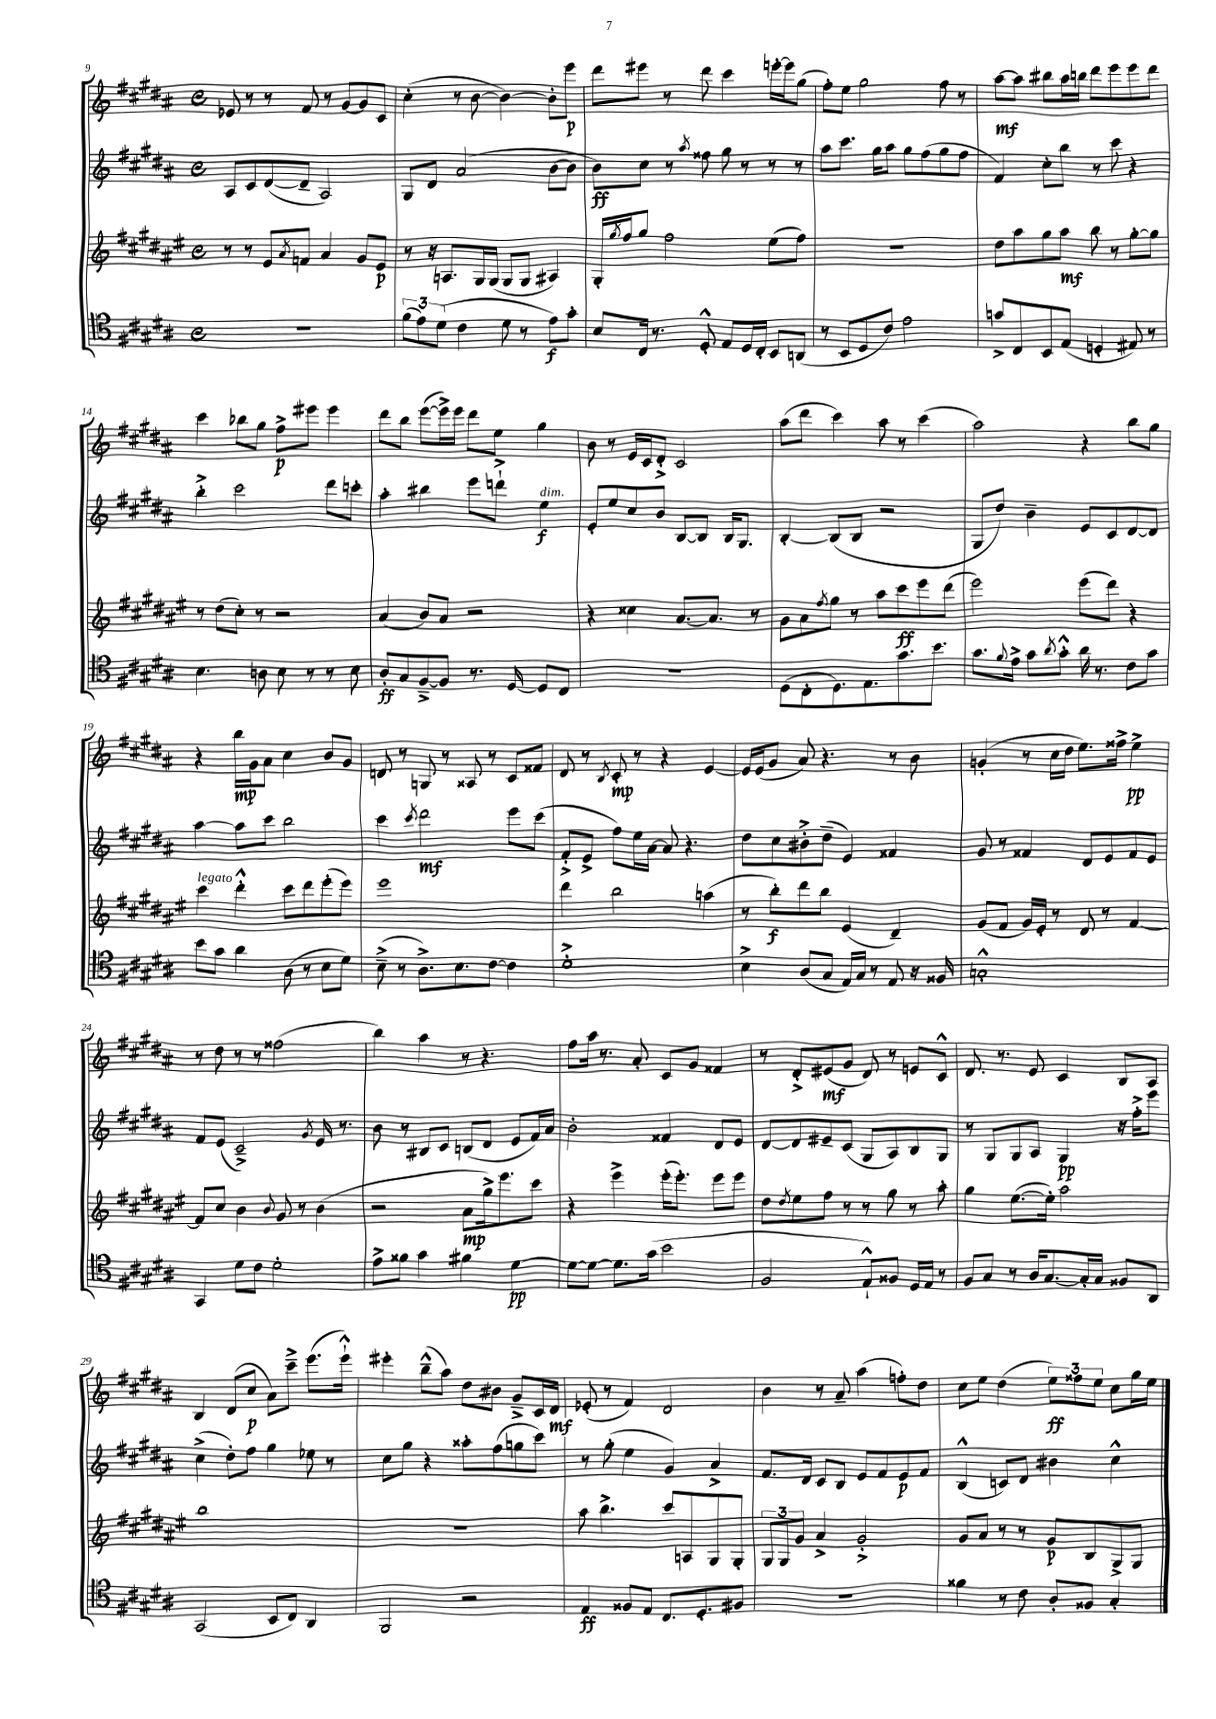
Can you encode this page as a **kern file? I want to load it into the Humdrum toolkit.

**kern	**dynam	**kern	**dynam	**kern	**dynam	**kern	**dynam
*part4	*part4	*part3	*part3	*part2	*part2	*part1	*part1
*staff4	*staff4	*staff3	*staff3	*staff2	*staff2	*staff1	*staff1
*clefC4	*	*clefG2	*	*clefG2	*	*clefG2	*
*k[f#c#g#d#a#]	*	*k[f#c#g#d#a#e#]	*	*k[f#c#g#d#a#]	*	*k[f#c#g#d#a#]	*
*M4/4	*	*M4/4	*	*M4/4	*	*M4/4	*
*met(c)	*	*met(c)	*	*met(c)	*	*met(c)	*
=9	=9	=9	=9	=9	=9	=9	=9
1r	.	8r	.	8A#/L	.	8e-X/	.
.	.	8r	.	8c#/	.	8r	.
.	.	8e#/L	.	([8d#/	.	8r	.
.	.	8qa#/	.	.	.	.	.
.	.	8fn/J	.	8d#~/J]	.	8f#/	.
.	.	4a#/	.	2A#/)	.	8r	.
.	.	.	.	.	.	[8g#/L	.
.	.	8g#/L	.	.	.	8g#/]	.
.	.	8e#/J	p	.	.	8c#/J	.
=10	=10	=10	=10	=10	=10	=10	=10
(12f#\L	.	8r	.	8G#/L	.	(4cc#'\	.
12e\)	.	.	.	.	.	.	.
.	.	16r	.	8d#/J	.	.	.
(12d#\J	.	.	.	.	.	.	.
.	.	8.An/L	.	.	.	.	.
4c#\	.	.	.	(2a#/	.	8r	.
.	.	16G#/L	.	.	.	[8b\	.
.	.	(16G#/JJ	.	.	.	.	.
8d#\	.	8G#/L	.	.	.	4b\_)	.
8r	.	8G#/J	.	.	.	.	.
8e\L)	f	4A#X/)	.	[8b\L	.	8b'\L]	.
8g#'\J	.	.	.	8b\J]	.	8eee\J	p
=11	=11	=11	=11	=11	=11	=11	=11
8B/L	.	16G#'/LL	.	8b\L)	ff	8ddd#\L	.
.	.	8qgg#/	.	.	.	.	.
.	.	16ff#/J	.	.	.	.	.
16C#/Jk	.	8gg#/J	.	8cc#\J	.	8eee#X\J	.
8.r	.	.	.	.	.	.	.
.	.	2ff#\	.	8r	.	8r	.
.	.	.	.	8qaa#/	.	.	.
8D#'^^/	.	.	.	8ff##X\	.	8ddd#\	.
8E/L	.	.	.	8gg#\	.	4ccc#\	.
16D#/L	.	.	.	8r	.	.	.
16C#'/JJ	.	.	.	.	.	.	.
8BB/L	.	(8ee#\L	.	8r	.	[16eeen'\LL	.
.	.	.	.	.	.	16eee\J]	.
(8AAn/J	.	8ff#\J)	.	8r	.	(8gg#\J	.
=12	=12	=12	=12	=12	=12	=12	=12
8r	.	1r	.	8aa#\L	.	8ff#'\L)	.
8BB/L	.	.	.	8.ccc#\J	.	8ee\J	.
8D#/	.	.	.	.	.	2gg#\	.
.	.	.	.	16gg#\KL	.	.	.
8c#/J)	.	.	.	8aa#\J	.	.	.
2e\	.	.	.	8gg#\L	.	.	.
.	.	.	.	(8ff#\	.	.	.
.	.	.	.	8gg#\	.	8ff#\	.
.	.	.	.	8ff#\J	.	8r	.
=13	=13	=13	=13	=13	=13	=13	=13
8gn^/L	.	8dd#\L	.	4f#/)	.	[8aa#\L	mf
8C#/	.	8aa#\	.	.	.	8aa#\J]	.
8BB/	.	8gg#\	.	8cc#'\L	.	8bb#X\L	.
(8E/J	.	8aa#\J	mf	8bb\J	.	16aa#\L	.
.	.	.	.	.	.	16bbn\JJ	.
4Dn'/	.	8bb\	.	8r	.	8ddd#\L	.
.	.	8r	.	8ccc#\	.	8eee\	.
8E#X/)	.	[8gg#'\L	.	4r	.	8eee\	.
8r	.	8gg#\J]	.	.	.	8ddd#\J	.
!!LO:LB:g=z
=14	=14	=14	=14	=14	=14	=14	=14
4.B\	.	8r	.	4bb'^\	.	4ccc#\	.
.	.	(8dd#\L	.	.	.	.	.
.	.	8cc#'\J)	.	2ccc#\	.	8bb-X\L	.
8An\	.	8r	.	.	.	8gg#\J	.
8B\	.	2r	.	.	.	8ff#^\L	p
8r	.	.	.	.	.	8eee#X\J	.
8r	.	.	.	8ddd#\L	.	4eee#\	.
8B\	.	.	.	8cccn'\J	.	.	.
=15	=15	=15	=15	=15	=15	=15	=15
8A#'/L	ff	(4a#/	.	4aa#'\	.	8ddd#\L	.
8G#/	.	.	.	.	.	8bb\J	.
[8F#~^/	.	8b/L)	.	4bb#X\	.	([8eee\L	.
8F#/J]	.	8a#/J	.	.	.	16eee^\L])	.
.	.	.	.	.	.	16eee\JJ	.
8.r	.	2r	.	8eee\L	.	8ddd#\L	.
.	.	.	.	8dddn`^\J	.	8ee\J	.
[16D#/	.	.	.	.	.	.	.
!	!	!	!	!LO:TX:a:i:t=dim.	!	!	!
8D#/L]	.	.	.	4ee\	f	4gg#\	.
8C#/J	.	.	.	.	.	.	.
=16	=16	=16	=16	=16	=16	=16	=16
1r	.	4r	.	8e'/L	.	8b\	.
.	.	.	.	8ee/	.	8r	.
.	.	4cc##X\	.	8cc#/	.	16e/LL	.
.	.	.	.	.	.	16c#/J	.
.	.	.	.	8b/J	.	8d#'^/J	.
.	.	[8.a#/L	.	[8B/L	.	2c#/	.
.	.	.	.	8B/J]	.	.	.
.	.	8.a#/J]	.	.	.	.	.
.	.	.	.	16B/KL	.	.	.
.	.	.	.	8.G#/J	.	.	.
.	.	8r	.	.	.	.	.
=17	=17	=17	=17	=17	=17	=17	=17
(8D#\L	.	8g#\L	.	[4B'/	.	(8aa#\L	.
8C#'\	.	8a#\	.	.	.	8ddd#\J	.
.	.	8qff#/	.	.	.	.	.
8.D#\)	.	8gg#\J	.	(8B/L]	.	4ccc#\)	.
.	.	8r	.	8B/J	.	.	.
8.E\	.	.	.	.	.	.	.
.	.	8aa#\L	.	2r	.	8aa#\	.
8.g#\	.	8ccc#\	ff	.	.	8r	.
.	.	8eee#\	.	.	.	(4ccc#\	.
8.b\J	.	.	.	.	.	.	.
.	.	(8ddd#\J	.	.	.	.	.
=18	=18	=18	=18	=18	=18	=18	=18
8.g#\L	.	2eee#\)	.	8G#/L	.	2aa#\)	.
.	.	.	.	8dd#/J)	.	.	.
8qqf#/	.	.	.	.	.	.	.
16e^\Jk	.	.	.	.	.	.	.
8g#\L	.	.	.	4b~\	.	.	.
8qa#/	.	.	.	.	.	.	.
8g#'^^\J	.	.	.	.	.	.	.
16a#\	.	(8eee#\L	.	8e/L	.	4r	.
8.r	.	.	.	.	.	.	.
.	.	8ddd#\J)	.	8c#/	.	.	.
8c#\L	.	4r	.	[8d#/	.	8bb\L	.
8g#\J	.	.	.	8d#/J]	.	8gg#\J	.
!!LO:LB:g=z
=19	=19	=19	=19	=19	=19	=19	=19
!	!	!LO:TX:a:i:t=legato	!	!	!	!	!
8b\L	.	4ccc#\	.	[4aa#\	.	4r	.
8g#\J	.	.	.	.	.	.	.
4a#\	.	4ddd#'^^\	.	8aa#\L]	.	16bb\LL	mp
.	.	.	.	.	.	16g#\J	.
.	.	.	.	8ccc#\J	.	8a#\J	.
(8A#\	.	8ccc#\L	.	2bb\	.	4cc#\	.
8r	.	8ddd#\	.	.	.	.	.
8B\L	.	(8eee#'\	.	.	.	8b/L	.
8d#\J)	.	8eee#\J)	.	.	.	8g#/J	.
=20	=20	=20	=20	=20	=20	=20	=20
(8B~^\	.	1eee#	.	4ccc#\	.	8dn/	.
8r	.	.	.	.	.	8r	.
.	.	.	.	8qccc#/	.	.	.
8.A#^\L)	.	.	.	2ddd#\	mf	8Gn/	.
.	.	.	.	.	.	8r	.
8.B\	.	.	.	.	.	.	.
.	.	.	.	.	.	8A##X/	.
[8c#\J	.	.	.	.	.	8r	.
4c#\]	.	.	.	8eee\L	.	8c#/L	.
.	.	.	.	(8ccc#\J	.	8f##X/J	.
=21	=21	=21	=21	=21	=21	=21	=21
1d#'^	.	4ddd#\	.	8f#'^/L	.	8d#/	.
.	.	.	.	8e^/J	.	8r	.
.	.	.	.	.	.	8qB/	.
.	.	2bb\	.	8ff#\L)	.	8c#'/	mp
.	.	.	.	16ee\L	.	8r	.
.	.	.	.	[16a#\JJ	.	.	.
.	.	.	.	8a#/]	.	4r	.
.	.	.	.	4.r	.	.	.
.	.	(4aan\	.	.	.	[4e/	.
=22	=22	=22	=22	=22	=22	=22	=22
4B^\	.	8r	.	8dd#\L	.	16e/LL]	.
.	.	.	.	.	.	(16e/J	.
.	.	8bb'\L)	f	8cc#\	.	8g#/J	.
(8A#/L	.	8ddd#\	.	8b#X'^\	.	8a#/)	.
8G#/J	.	8bb\J	.	(8dd#~\J	.	4.r	.
16E/LL)	.	(4e#/	.	4e/)	.	.	.
16G#/JJ	.	.	.	.	.	.	.
8r	.	.	.	.	.	.	.
8E/	.	4d#~/)	.	4f##X/	.	8r	.
16r	.	.	.	.	.	8b\	.
16F##X/	.	.	.	.	.	.	.
=23	=23	=23	=23	=23	=23	=23	=23
1Gn'^^	.	(8g#/L	.	8g#/	.	(4gn'/	.
.	.	8f#/J	.	8r	.	.	.
.	.	16g#/LL)	.	4f##X/	.	8r	.
.	.	16e#'/JJ	.	.	.	.	.
.	.	8r	.	.	.	16cc#\LL	.
.	.	.	.	.	.	16dd#\JJ	.
.	.	8d#/	.	8d#/L	.	8.ee\L)	.
.	.	8r	.	8e/	.	.	.
.	.	.	.	.	.	16ff##X^\Jk	.
.	.	[4f#/	.	8f##/	.	4ee^\	pp
.	.	.	.	8e/J	.	.	.
!!LO:LB:g=z
=24	=24	=24	=24	=24	=24	=24	=24
4GG#/	.	8f#/L]	.	8f#/L	.	8r	.
.	.	8cc#/J	.	(8e/J	.	8dd#\	.
8d#\L	.	4b\	.	2c#~^/)	.	8r	.
8c#\J	.	.	.	.	.	8r	.
.	.	8qqb/	.	.	.	.	.
2d#'\	.	8g#/	.	.	.	(2ff##X\	.
.	.	8r	.	.	.	.	.
.	.	.	.	8qg#/	.	.	.
.	.	(4b\	.	16e/	.	.	.
.	.	.	.	8.r	.	.	.
=25	=25	=25	=25	=25	=25	=25	=25
8e^\L	.	2r	.	8b\	.	4bb\)	.
8f##X\J	.	.	.	8r	.	.	.
4g#\	.	.	.	8B#X/L	.	4aa#\	.
.	.	.	.	8c#/J	.	.	.
4f#X\	.	8a#\L	mp	(8Bn/L	.	8r	.
.	.	16gg#^\k)	.	8d#/J	.	4.r	.
.	.	8.eee#\	.	.	.	.	.
[4d#\	pp	.	.	8e/L	.	.	.
.	.	8ccc#\J	.	16f#/L)	.	.	.
.	.	.	.	16a#/JJ	.	.	.
=26	=26	=26	=26	=26	=26	=26	=26
8d#\L_	.	4r	.	2b'\	.	8ff#\L	.
8d#\J_	.	.	.	.	.	16aa#\Jk	.
.	.	.	.	.	.	8.r	.
8.d#\L]	.	4eee#^\	.	.	.	.	.
.	.	.	.	.	.	8a#'/	.
(16g#\Jk	.	.	.	.	.	.	.
2b\	.	(16eee#'\KL	.	4f##X/	.	8c#/L	.
.	.	8.eee#'\J)	.	.	.	.	.
.	.	.	.	.	.	8g#/J	.
.	.	8eee#\L	.	8d#/L	.	4f##X/	.
.	.	8eee#\J	.	8e/J	.	.	.
=27	=27	=27	=27	=27	=27	=27	=27
2F#/	.	8dd#\L	.	[8d#/L	.	8r	.
.	.	8qdd#/	.	.	.	.	.
.	.	8ee#\	.	8d#/]	.	8d#'^/L	.
.	.	8ff#\J	.	8e#X~/	.	(8e#X/	mf
.	.	8r	.	(8c#/J	.	8g#/J	.
8E`^^/L)	.	8r	.	8G#/L	.	8d#/)	.
8F##X/J	.	8gg#\	.	8A#/)	.	8r	.
16D#/LL	.	8r	.	8B/	.	8en/L	.
16E/JJ	.	.	.	.	.	.	.
8r	.	8aa#'\	.	8G#/J	.	8c#^^/J	.
=28	=28	=28	=28	=28	=28	=28	=28
8F#/L	.	4gg#\	.	8r	.	8.d#/	.
8G#/J	.	.	.	8G#/L	.	.	.
.	.	.	.	.	.	8.r	.
8r	.	([8.ee#\L	.	8G#/	.	.	.
16A#/KL	.	.	.	8A#/J	.	8e/	.
[8.G#/	.	16ee#'\Jk])	.	.	.	.	.
.	.	2aa#\	.	4G#/	pp	4c#/	.
16G#'/L]	.	.	.	.	.	.	.
16G#/JJ	.	.	.	.	.	.	.
8F##X/L	.	.	.	16r	.	8B/L	.
.	.	.	.	16ff#'^\KL	.	.	.
8AA#/J	.	.	.	8eee\J	.	8A#/J	.
!!LO:LB:g=z
=29	=29	=29	=29	=29	=29	=29	=29
(2GG#/	.	1bb	.	(4cc#^\	.	4B/	.
.	.	.	.	8dd#'\L)	.	(8d#/L	.
.	.	.	.	8ff#\J	.	8cc#/J	p
8BB/L	.	.	.	4gg#\	.	8a#\L)	.
8C#/J)	.	.	.	.	.	8ccc#~^\J	.
4AA#/	.	.	.	8ee-X\	.	(8.eee\L	.
.	.	.	.	8r	.	.	.
.	.	.	.	.	.	16eee`^^\Jk)	.
=30	=30	=30	=30	=30	=30	=30	=30
2FF#/	.	1r	.	8cc#\L	.	4eee#X'\	.
.	.	.	.	8gg#\J	.	.	.
.	.	.	.	4r	.	(8bb~^^\L	.
.	.	.	.	.	.	8aa#\J)	.
2r	.	.	.	8aa##X'\L	.	8dd#\L	.
.	.	.	.	(8ff#\	.	8b#X\J	.
.	.	.	.	8ggn\	.	8g#~^/L	.
.	.	.	.	8ccc#\J)	.	16c#/L	.
.	.	.	.	.	.	16d#/JJ	mf
=31	=31	=31	=31	=31	=31	=31	=31
4E/	ff	8aa#\	.	8r	.	(8e-X'/	.
.	.	4.bb^\	.	(8gg#'\	.	8r	.
8F##X/L	.	.	.	4ee\	.	4f#/)	.
8E/J	.	.	.	.	.	.	.
8.C#/L	.	8ccc#/L	.	4g#/)	.	2d#/	.
.	.	8An/	.	.	.	.	.
8.D#'/	.	.	.	.	.	.	.
.	.	8G#/	.	4a#^/	.	.	.
8F#X/J	.	8G#'/J	.	.	.	.	.
=32	=32	=32	=32	=32	=32	=32	=32
1r	.	12G#/L	.	8.f#/L	.	4b\	.
.	.	12G#/	.	.	.	.	.
.	.	12g#/J	.	.	.	.	.
.	.	.	.	16d#/Jk	.	.	.
.	.	4a#^/	.	8c#/L	.	8r	.
.	.	.	.	8B/J	.	8a#~/	.
.	.	2g#'^/	.	8e/L	.	(4aa#\	.
.	.	.	.	8f#/	.	.	.
.	.	.	.	8e/	p	8ffn'\L)	.
.	.	.	.	8f#/J	.	8dd#\J	.
=33	=33	=33	=33	=33	=33	=33	=33
4f##X\	.	8g#/L	.	(4B^^/	.	8cc#\L	.
.	.	8a#/J	.	.	.	8ee\J	.
8r	.	8r	.	8cn/L)	.	(4dd#\	.
8c#\	.	8r	.	8d#/J	.	.	.
8A#'/L	.	8g#/L	p	4b#X\	.	12ee\L)	ff
.	.	.	.	.	.	12ff##X\	.
8F##X/J	.	8B/	.	.	.	.	.
.	.	.	.	.	.	12ee\J	.
4G#'/	.	8G#^/	.	4cc#^^\	.	8cc#\L	.
.	.	8G#/J	.	.	.	16gg#\L	.
.	.	.	.	.	.	16ee\JJ	.
==	==	==	==	==	==	==	==
*-	*-	*-	*-	*-	*-	*-	*-
